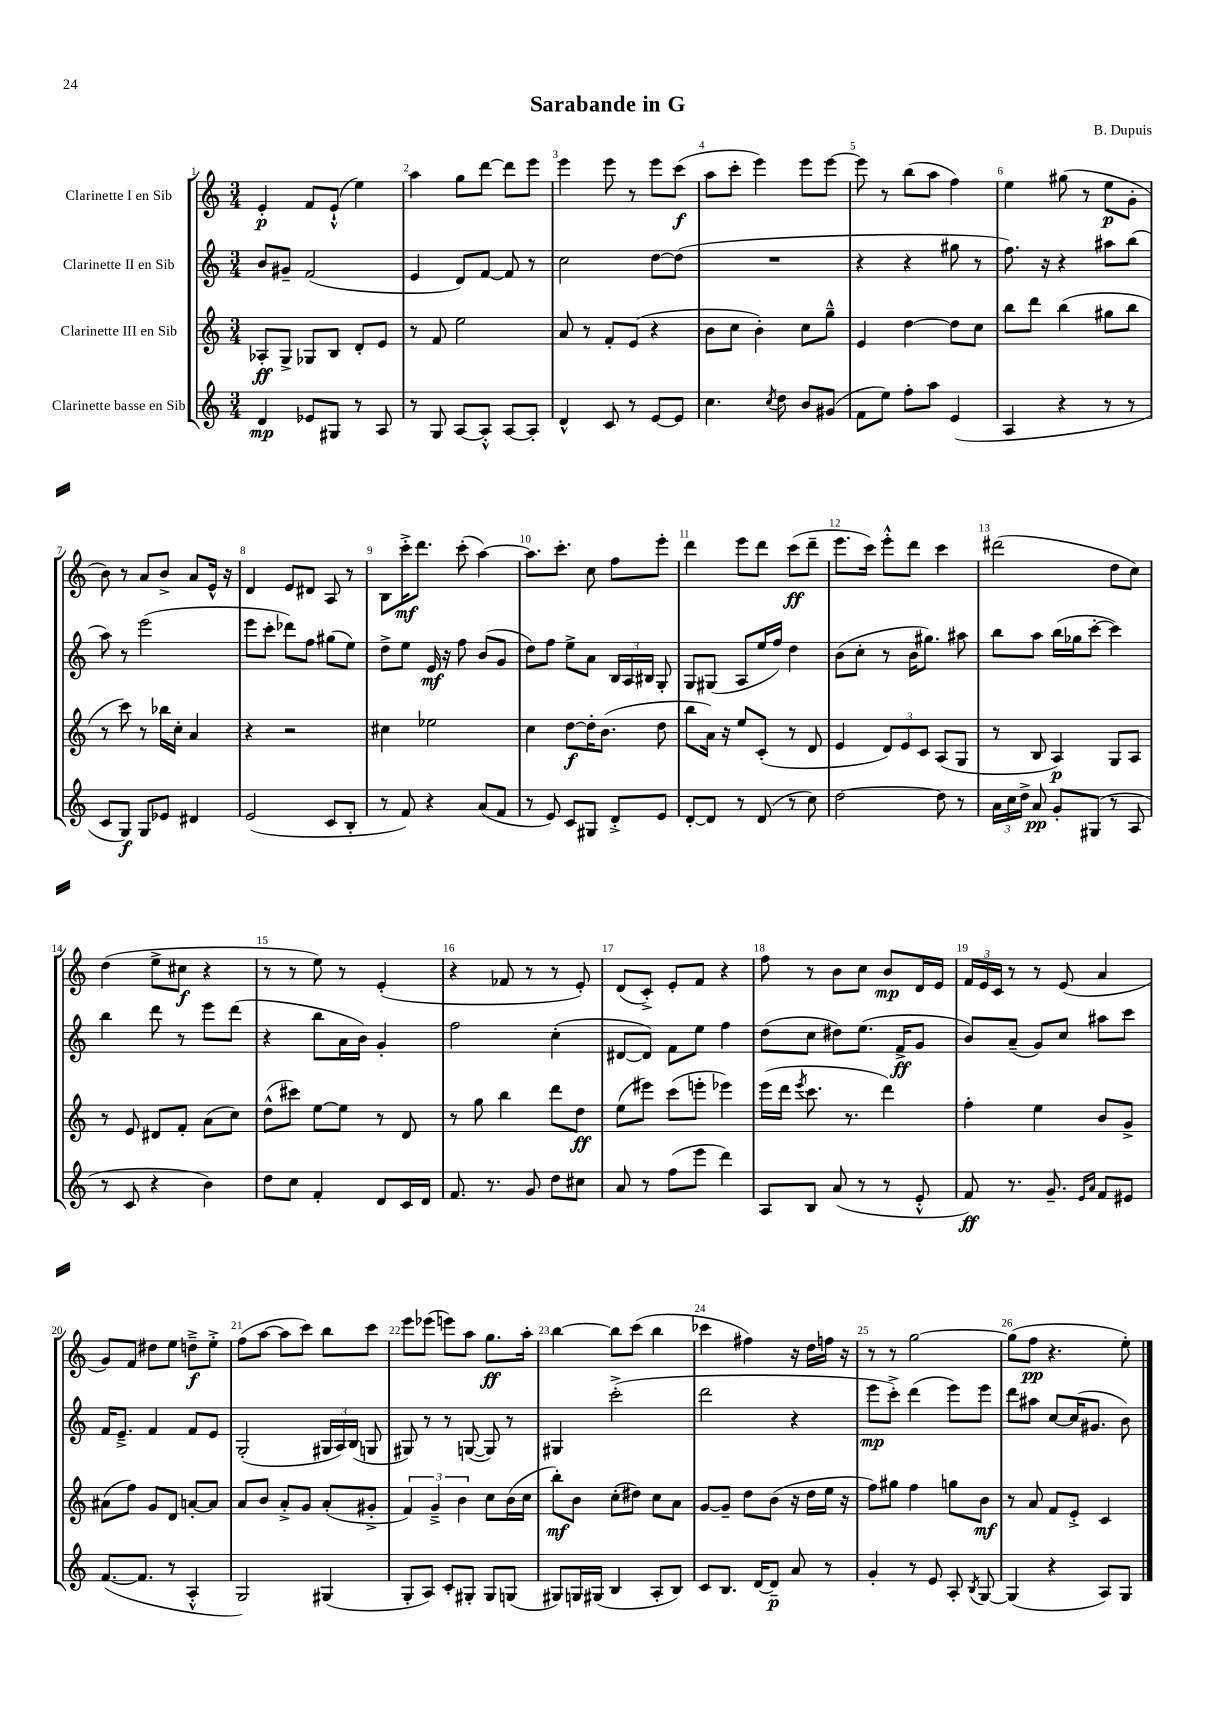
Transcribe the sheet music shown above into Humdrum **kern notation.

**kern	**kern	**kern	**kern
*staff4	*staff3	*staff2	*staff1
*clefG2	*clefG2	*clefG2	*clefG2
*k[]	*k[]	*k[]	*k[]
*M3/4	*M3/4	*M3/4	*M3/4
4d	8A-'	8b	4e'
.	8G^	8g#~	.
8e-	8G-	(2f	8f
8G#	8B	.	(8e`^^
8r	8d'	.	4ee)
8A	8e	.	.
=	=	=	=
8r	8r	4e	4aa
8G	8f	.	.
[8A	2ee	8d)	8gg
8A'^^]	.	[8f	[8ddd
[8A	.	8f]	8ddd]
8A']	.	8r	8eee
=	=	=	=
4d^^	8a	2cc	4eee
.	8r	.	.
8c	8f'	.	8eee
8r	(8e	.	8r
[8e	4r	[8dd	8eee
8e]	.	(8dd]	(8ccc
=	=	=	=
4.cc	8b	2.r	8aa
.	8cc	.	8ccc'
.	4b')	.	4eee)
8qcc	.	.	.
8dd	.	.	.
8b	8cc	.	8eee
(8g#	8gg~^^	.	[8eee
=	=	=	=
8f	4e	4r	8eee]
8ee)	.	.	8r
8ff'	[4dd	4r	(8bb
8aa	.	.	8aa
(4e	8dd]	8gg#	4ff)
.	8cc	8r	.
=	=	=	=
4A	8bb	8.ff)	4ee
.	8ddd	.	.
.	.	16r	.
4r	(4bb	4r	(8gg#
.	.	.	8r
8r	8gg#	8aa#	8ee
8r	8bb	(8bb	8g'
=	=	=	=
8c	8r	8aa)	8b)
8G)	8ccc)	8r	8r
8G	8r	(2eee	8a
8e-	16bb-	.	8b^
.	16cc'	.	.
4d#	4a	.	8a
.	.	.	16e^^
.	.	.	16r
=	=	=	=
(2e	4r	8eee	4d
.	.	8ccc'	.
.	2r	8ddd-)	8e
.	.	8ff	8d#
8c	.	(8gg#	8A
8B'	.	8ee)	8r
=	=	=	=
8r	4cc#	8dd^	8B
8f)	.	8ee	16ccc'^
.	.	.	8.ddd
4r	2ee-	16e	.
.	.	16r	.
.	.	8ff	(8ccc'
(8a	.	(8b	[4aa)
8f	.	8g	.
=	=	=	=
8r	4cc	8dd)	8.aa]
8e)	.	8ff	.
.	.	.	8.ccc'
8c	[8dd	8ee^	.
8G#	16dd']	8a	8cc
.	(8.b	.	.
8d'^	.	24B	8ff
.	.	24A	.
.	.	24B#	.
8e	8dd	8G'	8eee'
=	=	=	=
[8d'	8bb	8G	4ddd
8d]	16a)	(8G#	.
.	16r	.	.
8r	8ee	8A	8eee
(8d	(8c'	16ee	8ddd
.	.	16ff)	.
8r	8r	4dd	(8ccc
8cc)	8d	.	8ddd~
=	=	=	=
[2dd	4e	(8b	8.eee
.	.	8cc'	.
.	.	.	16ccc)
.	12d)	8r	8eee'^^
.	12e	.	.
.	.	16b	8ddd
.	12c	.	.
.	.	8.gg#)	.
8dd]	(8A	.	4ccc
8r	8G	8aa#	.
=	=	=	=
24a	8r	8bb	(2ddd#
24cc	.	.	.
24dd^	.	.	.
8a	8B	8aa	.
8g'	4A)	(16bb	.
.	.	16gg-	.
(8G#	.	[8ccc'	.
8r	8G	4ccc])	8dd
8A	8A	.	8cc)
=	=	=	=
8r	8r	4bb	(4dd
8c	8e	.	.
4r	8d#	8ddd	8ee^
.	8f'	8r	8cc#
4b)	(8a	8eee	4r
.	8cc)	(8ddd	.
=	=	=	=
8dd	(8dd^^	4r	8r
8cc	8ccc#)	.	8r
4f'	[8ee	8bb	8ee)
.	8ee]	16a	8r
.	.	16b)	.
8d	8r	4g'	(4e'
16c	8d	.	.
16d	.	.	.
=	=	=	=
8.f	8r	2ff	4r
.	8gg	.	.
8.r	.	.	.
.	4bb	.	8f-
8g	.	.	8r
8dd	8ddd	(4cc'	8r
8cc#	8dd	.	8e')
=	=	=	=
8a	(8ee	[8d#	(8d
8r	8eee#)	8d#])	8c'^)
(8ff	(8ccc	8f	8e'
8eee	8eee'	8ee	8f
4ddd)	4eee-)	4ff	4r
=	=	=	=
8A	(16eee	(8dd	8ff
.	16ddd	.	.
.	8qeee	.	.
8B	8.ccc	8cc	8r
(8a	.	8dd#)	8b
.	8.r	.	.
8r	.	(8.ee	8cc
8r	4ddd)	.	8b
.	.	16f^	.
8e'^^	.	8g	16d
.	.	.	16e
=	=	=	=
8f)	4ff'	8b)	24f
.	.	.	24e
.	.	.	24c
8.r	.	(8a~	8r
.	4ee	8g)	8r
8.g~	.	.	.
.	.	8cc	(8e
16qqe	.	.	.
16qqa	.	.	.
8f	8b	8aa#	4a
8e#	8g^	8ccc	.
=	=	=	=
([8.f	(8a#	16f	8g)
.	.	8.e~^	.
.	8ff)	.	8f
8.f]	.	.	.
.	8g	4f	8dd#
8r	8d	.	8ee
4A'^^	[8a'	8f	8dd~^
.	8a]	8e	8ee'^
=	=	=	=
2G)	8a	(2G'	(8ff
.	8b	.	[8aa
.	8a'^	.	8aa]
.	8g	.	8ccc)
(4G#	(8a'	24G#	8bb
.	.	24A)	.
.	.	(24B	.
.	8g#'^	8G	8ccc
=	=	=	=
8G'	6f)	8G#)	8eee
8A)	.	8r	(8eee-
.	6g~^	.	.
8c'	.	8r	8eee)
.	6b	.	.
8G#'	.	([8G	8aa
8G#	8cc	8G])	8.gg
(8G	(16b	8r	.
.	16cc	.	16aa'
=	=	=	=
8G#)	8bb')	4G#	[4bb
16G	8b	.	.
(16G#	.	.	.
4B	(8cc'	(2ccc'^	8bb]
.	8dd#)	.	(8ccc
8A'	8cc	.	4bb
8B)	8a	.	.
=	=	=	=
8c	[8g	2ddd	4ccc-
8.B	8g~]	.	.
.	8dd	.	4ff#)
[16d	.	.	.
8d~]	(8b	.	.
8a	16r	4r	16r
.	16dd	.	16dd
8r	16ee	.	16ff
.	16r	.	16r
=	=	=	=
4g'	8ff)	8eee	8r
.	8gg#	8ccc'^)	8r
8r	4ff	(4ddd	[2gg
8e	.	.	.
8A'	8gg	8eee)	.
8qB	.	.	.
[8G	8b	8eee	.
=	=	=	=
(4G]	8r	8ddd	(8gg]
.	8a	8aa#	8ff
4r	8f	[8cc	4.r
.	8e'^	(16cc]	.
.	.	8.g#	.
8A)	4c	.	.
8G	.	8b)	8ee')
==	==	==	==
*-	*-	*-	*-
